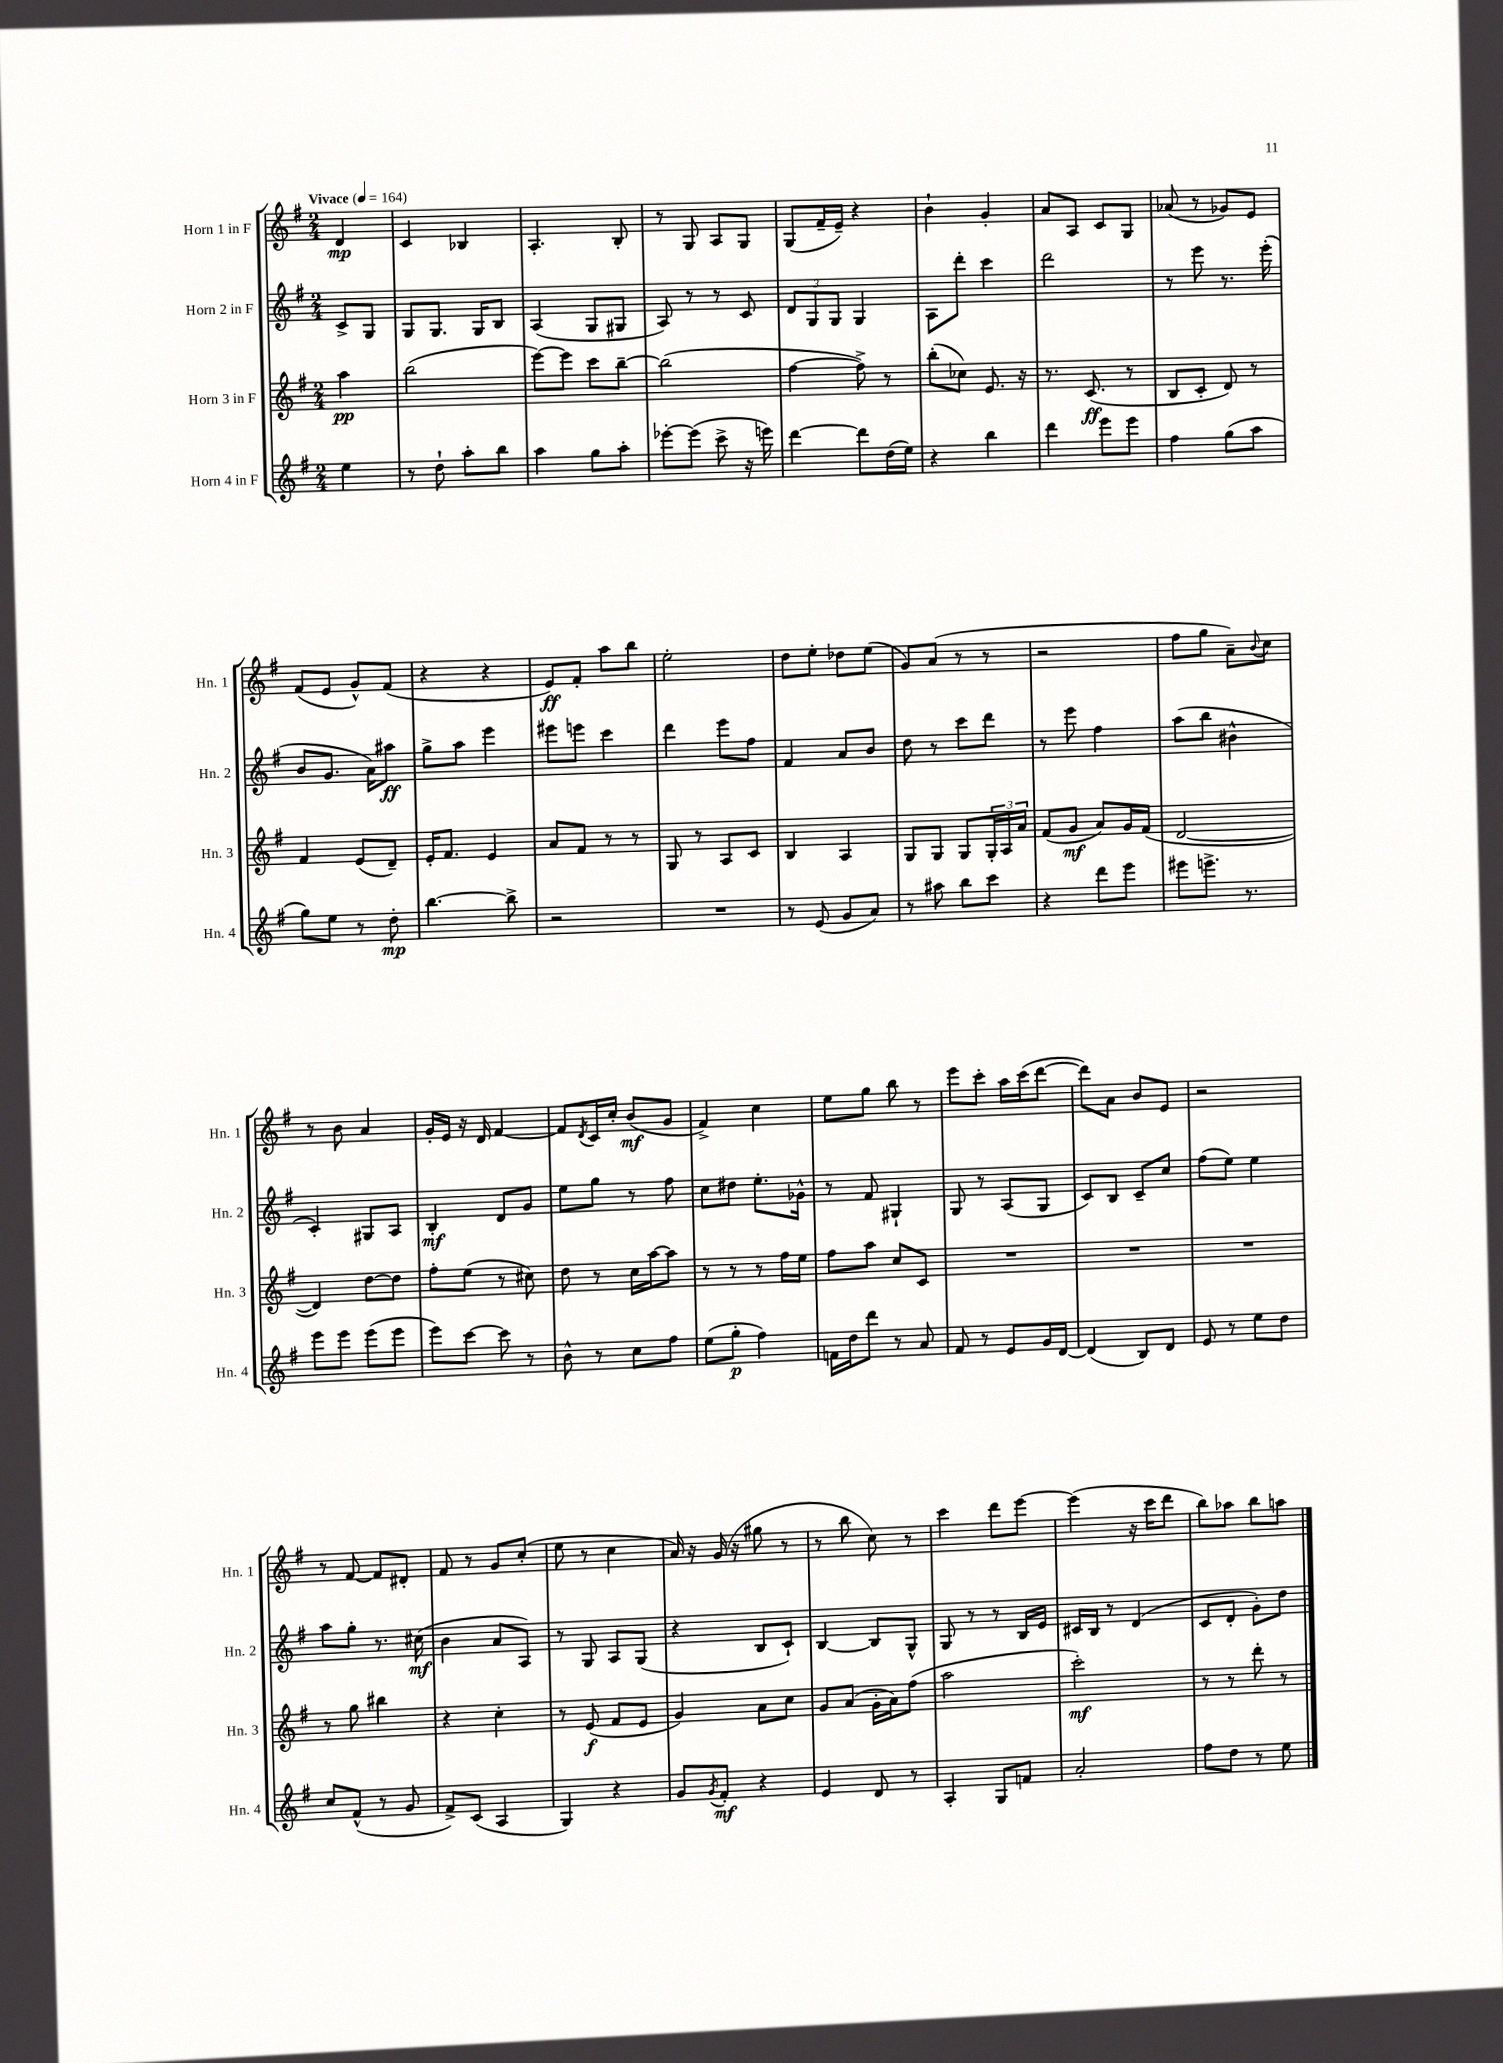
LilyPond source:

<<
\new StaffGroup <<
\new Staff = "s0" \with { instrumentName = "Horn 1 in F" shortInstrumentName = "Hn. 1" } {
    \clef treble \key g \major \numericTimeSignature \time 2/4 \partial 4 \tempo "Vivace" 4 = 164
    d'4\mp |
    c'4 bes4 |
    a4.-. b8-. |
    r8 g8 a8 g8 |
    g8( fis'16-- e'16--) r4 |
    b'4-! g'4-. |
    a'8 a8 c'8 g8 |
    aes'8( r8 ges'8) e'8 |
    fis'8( e'8 g'8-^) fis'8( |
    r4 r4 |
    e'8\ff) fis'8-. a''8 b''8 |
    e''2-. |
    d''8 e''8-. des''8 e''8( |
    g'8) a'8( r8 r8 |
    r2 |
    fis''8 g''8 a'8--) \appoggiatura { b'8 } c''8 |
    r8 b'8 a'4 |
    g'16-. e'16 r16 d'16 fis'4~ |
    fis'8 \acciaccatura { d'8 } c'16 c''16-. b'8\mf( g'8 |
    fis'4->) c''4 |
    e''8 g''8 b''8 r8 |
    e'''8 c'''8-. a''16 c'''16( d'''8~ |
    d'''8) a'8 b'8 e'8 |
    r2 |
    r8 fis'8~ fis'8 dis'8-. |
    fis'8 r8 g'8 c''8-.( |
    e''8 r8 c''4 |
    a'16) r16 g'16( r16 gis''8 r8 |
    r8 b''8 c''8) r8 |
    c'''4 d'''8 e'''8~ |
    e'''4( r16 c'''16 d'''8 |
    b''8) aes''8 b''8 a''8 \bar "|." |
}
\new Staff = "s1" \with { instrumentName = "Horn 2 in F" shortInstrumentName = "Hn. 2" } {
    \clef treble \key g \major \numericTimeSignature \time 2/4 \partial 4
    c'8-> g8 |
    g8 g8. g16 b8 |
    a4( g8 gis8 |
    a8) r8 r8 c'8 |
    \tuplet 3/2 { d'8 g8 g8 } g4 |
    a8 d'''8-. c'''4 |
    d'''2 |
    r8 e'''8 r8. e'''16-.( |
    b'8 g'8. a'16) ais''8\ff |
    g''8-> a''8 e'''4 |
    eis'''8 e'''8 c'''4 |
    d'''4 e'''8 fis''8 |
    fis'4 a'8 b'8 |
    d''8 r8 c'''8 d'''8 |
    r8 e'''8 fis''4 |
    a''8( b''8 bis'4-^ |
    c'4-.) gis8 a8 |
    b4-.\mf d'8 g'8 |
    e''8 g''8 r8 fis''8 |
    c''8 dis''8 e''8.-. ges'16-^ |
    r8 fis'8 gis4-! |
    g8 r8 a8( g8 |
    c'8) b8 c'8-- c''8 |
    fis''8( e''8) e''4 |
    a''8 g''8-. r8. cis''16\mf( |
    b'4 a'8 a8) |
    r8 g8 a8 g8( |
    r4 b8 c'8-!) |
    b4~ b8 g8-^ |
    g8 r8 r8 b16 e'16 |
    cis'16 b16 r8 d'4( |
    c'8 d'8-. g'8-.) d''8 \bar "|." |
}
\new Staff = "s2" \with { instrumentName = "Horn 3 in F" shortInstrumentName = "Hn. 3" } {
    \clef treble \key g \major \numericTimeSignature \time 2/4 \partial 4
    a''4\pp |
    b''2( |
    e'''8~) e'''8 c'''8 b''8~-- |
    b''2( |
    fis''4~ fis''8->) r8 |
    b''8-.( ces''8) e'8. r16 |
    r8. c'8.\ff( r8 |
    b8 c'8-. d'8) r8 |
    fis'4 e'8( d'8--) |
    e'16-. fis'8. e'4 |
    a'8 fis'8 r8 r8 |
    g8 r8 a8 c'8 |
    b4 a4 |
    g8 g8 g8 \tuplet 3/2 { g16-. a16 a'16 } |
    fis'8( g'8\mf a'8) g'16 fis'16( |
    d'2~ |
    d'4) d''8~ d''8 |
    fis''8-. e''8( r8 cis''8) |
    d''8 r8 c''16 a''16~ a''8 |
    r8 r8 r8 fis''16 e''16 |
    fis''8 a''8 c''8 c'8 |
    R2 |
    R2 |
    R2 |
    r8 g''8 bis''4 |
    r4 c''4-. |
    r8 e'8\f( fis'8 e'8 |
    g'4) a'8 c''8 |
    g'8 a'8( g'16-. a'16) fis''8( |
    a''2 |
    c'''2-.\mf) |
    r8 r8 d'''8-. r8 \bar "|." |
}
\new Staff = "s3" \with { instrumentName = "Horn 4 in F" shortInstrumentName = "Hn. 4" } {
    \clef treble \key g \major \numericTimeSignature \time 2/4 \partial 4
    e''4 |
    r8 d''8-! a''8-. b''8 |
    a''4 g''8 a''8-. |
    ees'''8~-. ees'''8( c'''8-> r16 e'''16) |
    d'''4~ d'''8 d''16( e''16) |
    r4 b''4 |
    d'''4 e'''8 e'''8 |
    fis''4 g''8( a''8 |
    g''8) e''8 r8 d''8-.\mp |
    b''4.~ b''8-> |
    r2 |
    R2 |
    r8 e'8( g'8 a'8) |
    r8 ais''8 b''8 c'''8 |
    r4 d'''8 e'''8 |
    eis'''8 e'''8.-> r8. |
    e'''8 e'''8 e'''8( e'''8 |
    e'''8) c'''8~ c'''8 r8 |
    b'8-^ r8 c''8 fis''8 |
    e''8( g''8-.\p fis''4) |
    f'16 d''16 d'''8 r8 a'8 |
    fis'8 r8 e'8 g'16 d'16~ |
    d'4( b8) d'8 |
    e'8 r8 e''8 d''8 |
    c''8 fis'8-^( r8 g'8 |
    fis'8->) c'8( a4 |
    g4) r4 |
    g'8 \acciaccatura { g'8 } fis'8-.\mf r4 |
    e'4 d'8 r8 |
    a4-. g8 f'8 |
    a'2-. |
    fis''8 d''8 r8 e''8 \bar "|." |
}
>>
>>
\layout { \context { \Score \remove "Bar_number_engraver" } }
